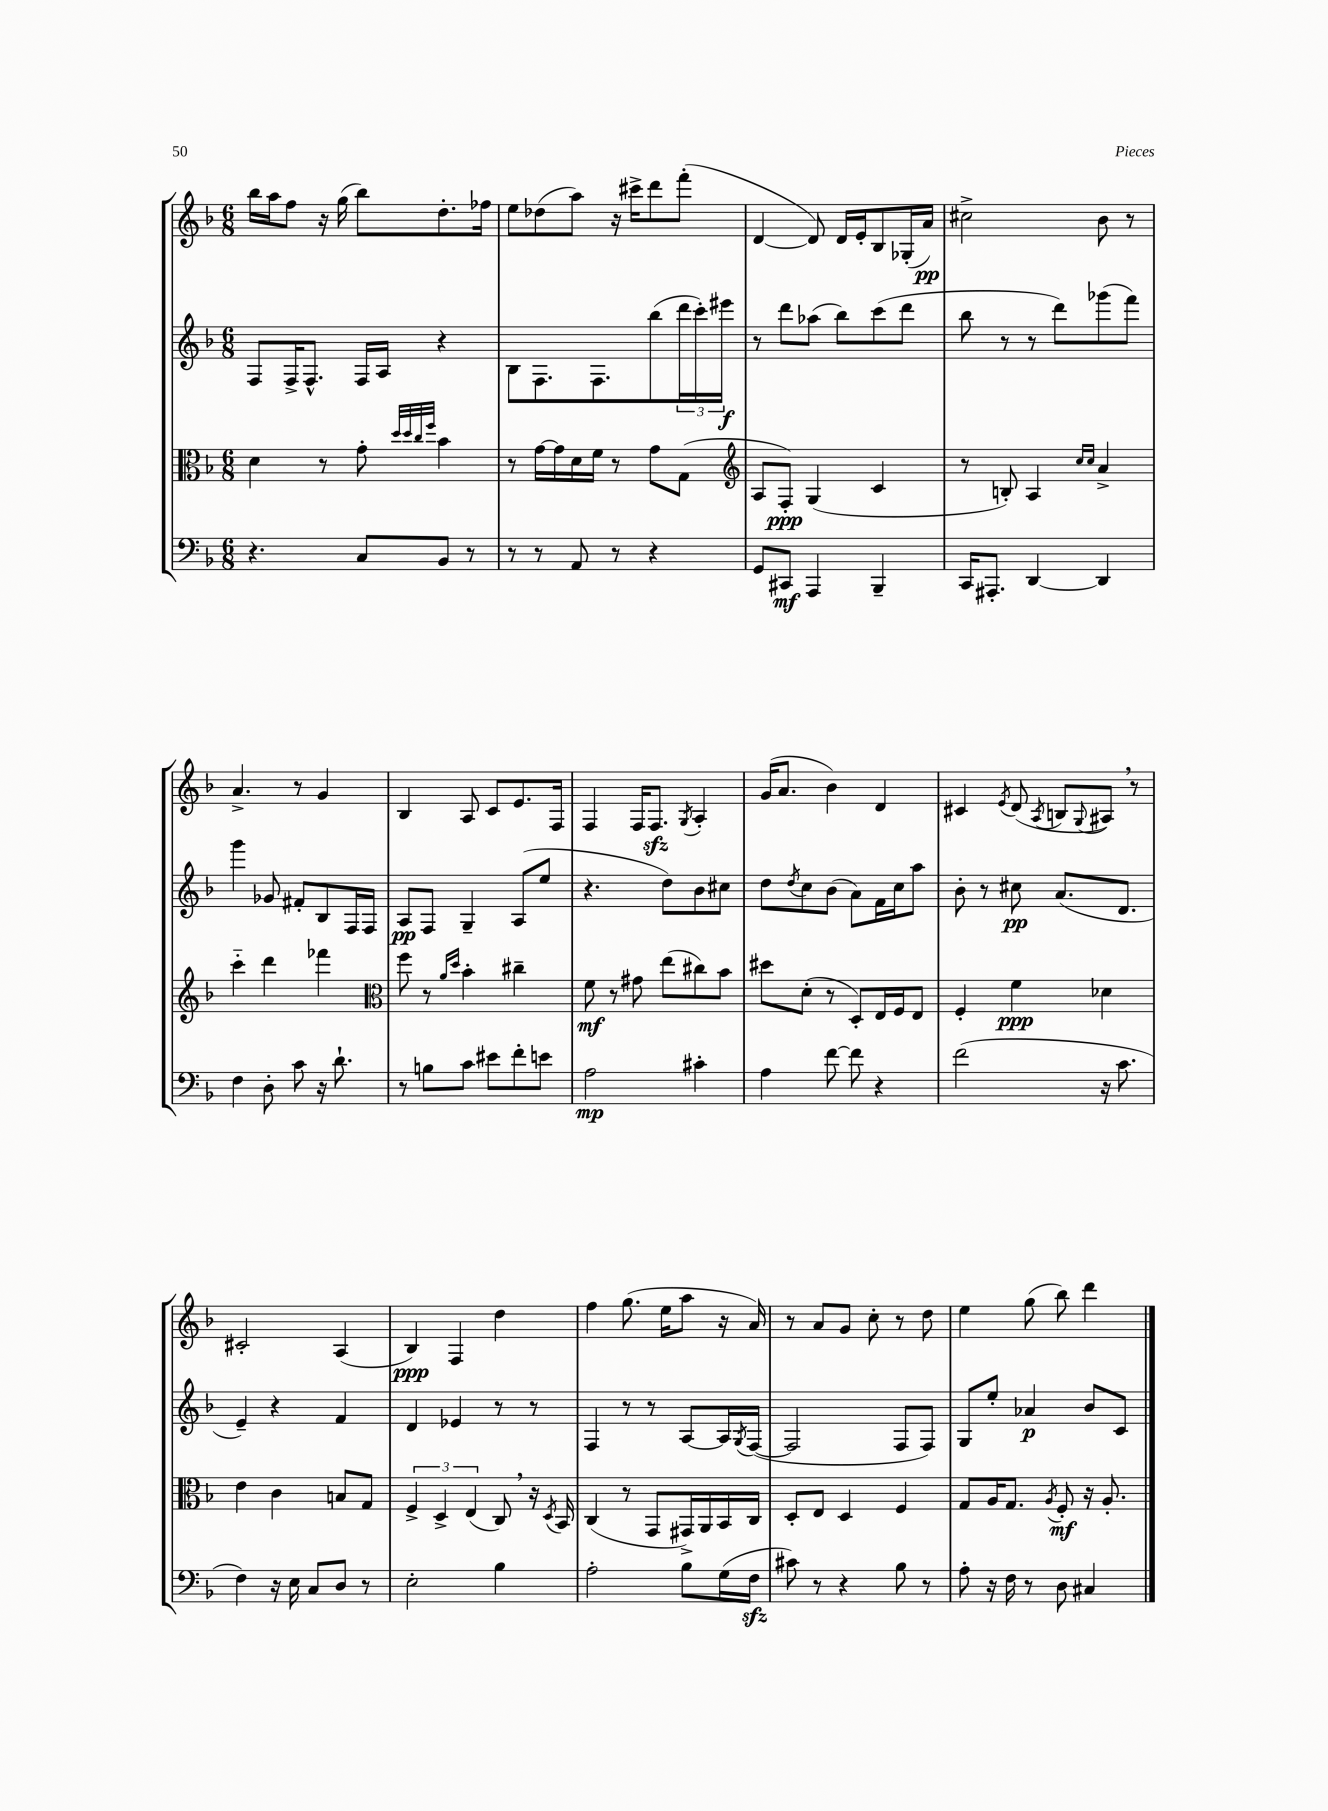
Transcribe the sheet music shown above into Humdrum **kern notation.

**kern	**kern	**kern	**kern
*staff4	*staff3	*staff2	*staff1
*clefF4	*clefC3	*clefG2	*clefG2
*k[b-]	*k[b-]	*k[b-]	*k[b-]
*M6/8	*M6/8	*M6/8	*M6/8
4.r	4d\	8F/L	16bb-\LL
.	.	.	16aa\J
.	.	16F^/K	8ff\J
.	.	8.F^^/J	.
.	8r	.	16r
.	.	.	(16gg\
8C/L	8g'\	16F/LL	8bb-\L)
.	.	16A/JJ	.
.	32qqdd/LLL	.	.
.	32qqdd/	.	.
.	32qqcc/	.	.
.	32qqff/JJJ	.	.
8BB-/J	4b-\	4r	8.dd'\
8r	.	.	.
.	.	.	16ff-\Jk
=	=	=	=
8r	8r	8B-\L	8ee\L
8r	[16g\LL	8.F\	(8dd-\
.	16g\]	.	.
8AA/	16d\	.	8aa\J)
.	16f\JJ	8.F\	.
8r	8r	.	16r
.	.	.	16ccc#^\LK
4r	8g\L	(8bb-\	8ddd\
.	(8G\J	24ddd\L	(8fff'\J
.	.	24ccc'\)	.
.	.	24eee#\JJ	.
=	=	=	=
*	*clefG2	*	*
8GG/L	8A/L	8r	[4d/
8CC#/J	8F'/J)	8ddd\L	.
4AAA/	(4G/	(8aa-\J	8d/])
.	.	8bb-\L)	16d/LL
.	.	.	16e'/J
4BBB-~/	4c/	(8ccc\	8B-/
.	.	8ddd\J	(16G-'/L
.	.	.	16a/JJ)
=	=	=	=
16CC/LK	8r	8bb-\	2cc#^\
8.AAA#'/J	.	.	.
.	8B'/)	8r	.
[4DD/	4A/	8r	.
.	.	8ddd\L)	.
.	16qqcc/LL	.	.
.	16qqcc/JJ	.	.
4DD/]	4a^/	(8ggg-\	8b-\
.	.	8fff\J)	8r
=	=	=	=
4F\	4ccc'~\	4ggg\	4.a^/
8D'\	4ddd\	8g-/	.
8c\	.	8f#'/L	8r
16r	4fff-\	8B-/	4g/
8.d`\	.	.	.
.	.	16F/L	.
.	.	16F/JJ	.
=	=	=	=
*	*clefC3	*	*
8r	8ff\	8A/L	4B-/
8B\L	8r	8F/J	.
.	16qqa/LL	.	.
.	16qqdd/JJ	.	.
8c\J	4b-'\	4G~/	8A/
8e#\L	.	.	8c/L
8f'\	4cc#~\	(8A/L	8.e/
8e\J	.	8ee/J	.
.	.	.	16F/Jk
=	=	=	=
2A\	8f\	4.r	4F/
.	8r	.	.
.	8g#\	.	16F/LK
.	.	.	8.F/J
.	(8ee\L	8dd\L)	.
.	.	.	8qG/
4c#'\	8cc#\)	8b-\	4A'/
.	8b-\J	8cc#\J	.
=	=	=	=
4A\	8dd#\L	8dd\L	(16g/LK
.	.	.	8.a/J
.	.	8qdd/	.
.	(8d'\J	8cc\	.
[8f\	8r	(8b-\J	4b-\)
8f\]	8D'/L)	8a\L)	.
4r	16E/L	16f\L	4d/
.	16F/J	16cc\J	.
.	8E/J	8aa\J	.
=	=	=	=
(2f\	4F'/	8b-'\	4c#/
.	.	8r	.
.	.	.	8qe/
.	4f\	8cc#\	(8d/
.	.	.	8qA/
.	.	(8.a/L	8B/L
.	.	.	8qqG/
16r	4d-\	.	8A#/J)
8.c\	.	8.d/J	.
.	.	.	8r
=	=	=	=
4F\)	4e\	4e~/)	2c#'/
16r	4c\	4r	.
16E\	.	.	.
8C/L	.	.	.
8D/J	8B/L	4f/	(4A/
8r	8G/J	.	.
=	=	=	=
2E'\	6F^/	4d/	4B-/)
.	6D^/	.	.
.	.	4e-/	4F/
.	(6E/	.	.
4B-\	8C/)	8r	4dd\
.	16r	8r	.
.	8qD/	.	.
.	16BB-/	.	.
=	=	=	=
2A'\	(4C/	4F/	4ff\
.	8r	8r	(8.gg\
.	8GG/L	8r	.
.	.	.	16ee\LK
8B-\L	16GG#^/L)	[8A/L	8aa\J
.	16AA/	.	.
(16G\L	16BB-/	16A/]L	16r
.	.	8qG/	.
16F\JJ	16C/JJ	([16F/JJ	16a/)
=	=	=	=
8c#\)	8D'/L	2F/]	8r
8r	8E/J	.	8a/L
4r	4D/	.	8g/J
.	.	.	8cc'\
8B-\	4F/	8F/L	8r
8r	.	8F/J)	8dd\
=	=	=	=
8A'\	8G/L	8G/L	4ee\
16r	16A/K	8ee'/J	.
16F\	8.G/J	.	.
8r	.	4a-/	(8gg\
.	8qA/	.	.
8D\	8F'/	.	8bb-\)
4C#/	16r	8b-/L	4ddd\
.	8.A'/	.	.
.	.	8c/J	.
==	==	==	==
*-	*-	*-	*-
